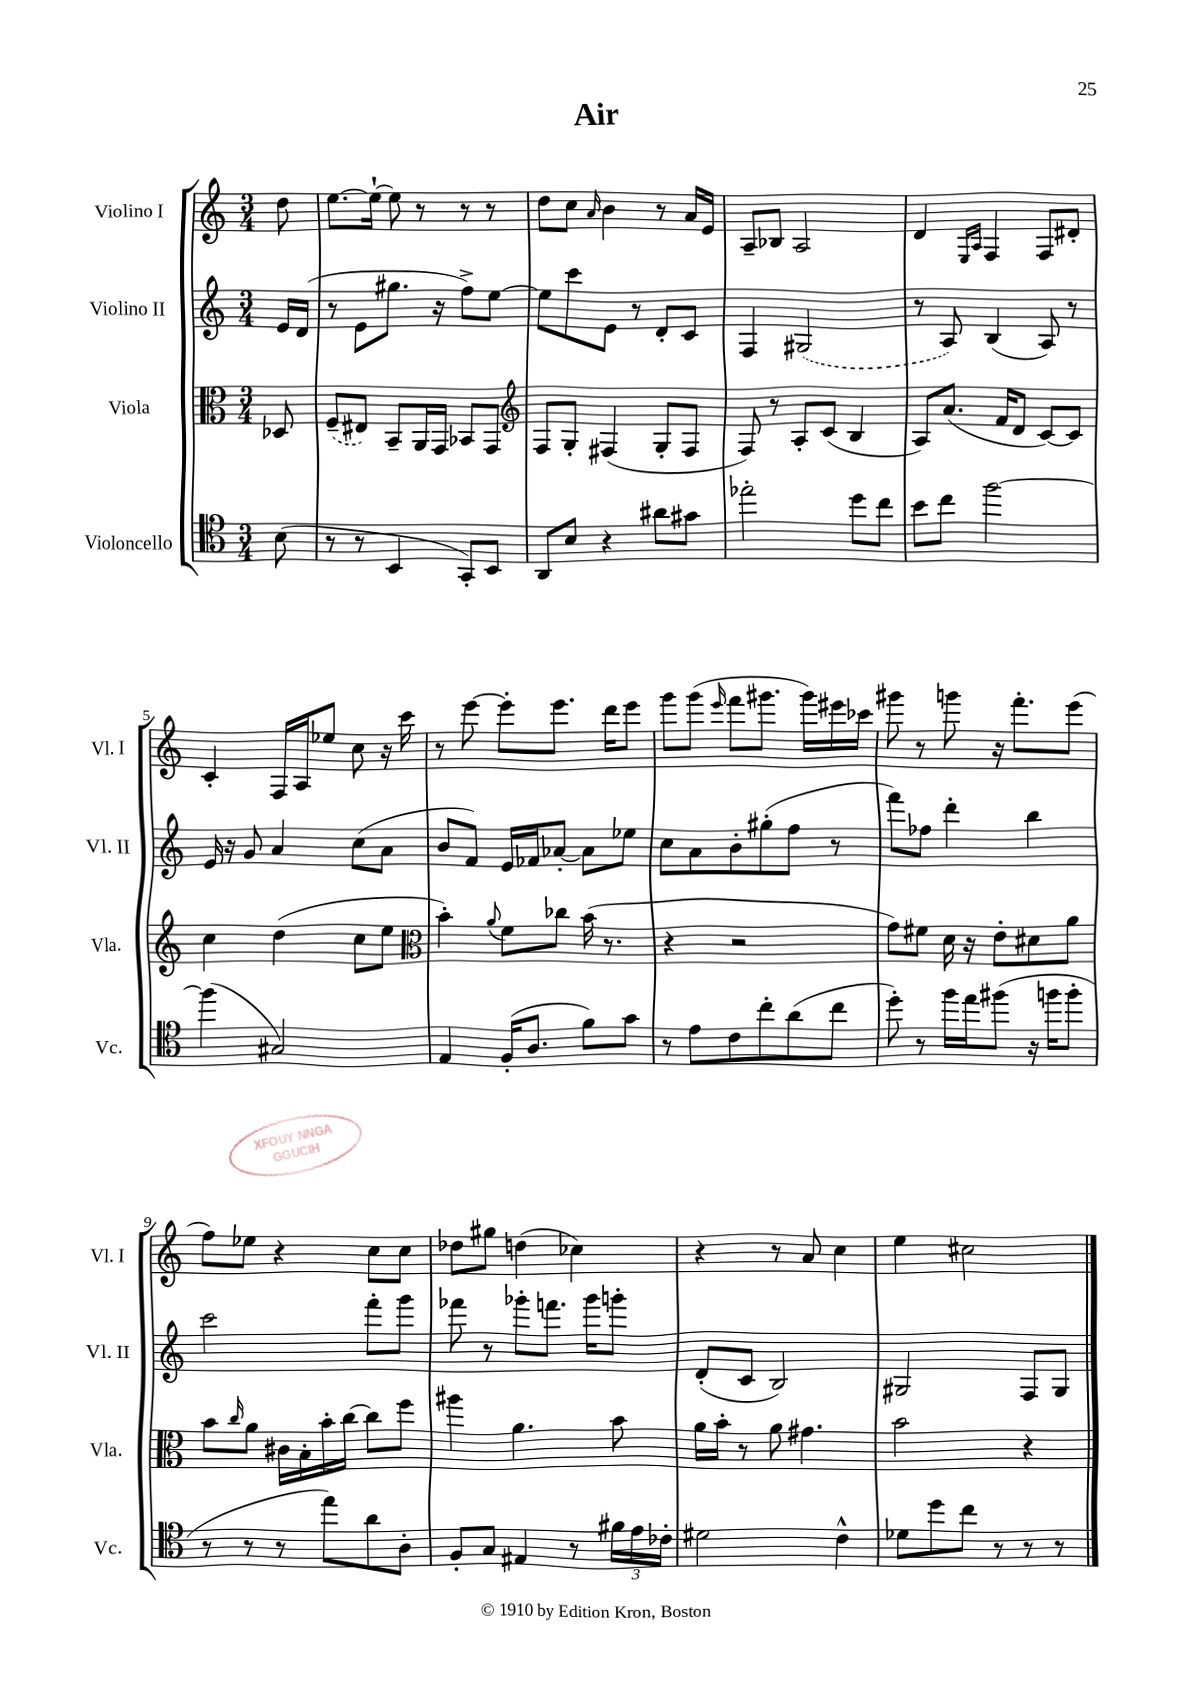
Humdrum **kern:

**kern	**kern	**kern	**kern
*part4	*part3	*part2	*part1
*staff4	*staff3	*staff2	*staff1
*I"Violoncello	*I"Viola	*I"Violino II	*I"Violino I
*I'Vc.	*I'Vla.	*I'Vl. II	*I'Vl. I
*clefC4	*clefC3	*clefG2	*clefG2
*k[]	*k[]	*k[]	*k[]
*M3/4	*M3/4	*M3/4	*M3/4
=	=	=	=
(8B\	8D-X/	16e/LL	8dd\
.	.	(16d/JJ	.
=1	=1	=1	=1
8r	(8F~/L	8r	[8.ee\L
8r	8E#X/J)	8e\L	.
.	.	.	16ee`\Jk_
4BB/	8BB~/L	8.gg#X\J	8ee\]
.	16AA/L	.	8r
.	16GG/JJ	16r	.
8GG'/L)	8BB-X/L	8ff^\L)	8r
8BB/J	8GG/J	[8ee\J	8r
=2	=2	=2	=2
*	*clefG2	*	*
8AA/L	8F/L	8ee\L]	8dd\L
8B/J	8G'/J	8ccc\	8cc\J
.	.	.	16qqa/
4r	(4F#X/	8e\J	4b\
.	.	8r	.
8a#X\L	8G'/L	8d'/L	8r
8g#X\J	8F#/J	8c/J	16a/LL
.	.	.	16e/JJ
=3	=3	=3	=3
2ee-X'\	8F/)	4F/	8A~/L
.	8r	.	8B-X/J
.	8A'/L	(2G#X/	2A/
.	(8c/J	.	.
8dd\L	4B/	.	.
8cc\J	.	.	.
=4	=4	=4	=4
8b\L	8A/L)	8r	4d/
8cc\J	(8.a/J	8A/)	.
.	.	.	16qqE/LL
.	.	.	16qqA/JJ
[2ff\	.	(4B/	4F/
.	16f/KL	.	.
.	8d/J	.	.
.	[8c/L)	8A/)	8F/L
.	8c/J]	8r	8d#X'/J
!!LO:LB:g=z
=5	=5	=5	=5
(4ff\]	4cc\	16e/	4c'/
.	.	16r	.
.	.	8g/	.
2G#X/)	(4dd\	4a/	16F/LL
.	.	.	16A/J
.	.	.	8ee-X/J
.	8cc\L	(8cc\L	8cc\
.	8ee\J	8a\J	16r
.	.	.	16ccc\
=6	=6	=6	=6
*	*clefC3	*	*
4E/	4b'\)	8b/L	8r
.	.	8f/J)	[8eee\
.	8qqa/	.	.
(16F'/KL	8f\L	16e/LL	8eee'\L]
8.A/J	.	16f-X/J	.
.	8cc-X\J	[8a-X'/J	8.eee\J
8f\L)	(16b\	8a-\L]	.
.	8.r	.	16ddd\KL
8g\J	.	8ee-X\J	8eee\J
=7	=7	=7	=7
8r	4r	8cc\L	8ggg\L
8e\L	.	8a\	(8ggg\J
.	.	.	16qqeee/
8c\	2r	8b'\	8fff\L
8cc'\	.	(8gg#X'\	8.ggg#X\J
(8a\	.	8ff\J	.
.	.	.	16ggg#\LL)
8cc\J	.	8r	16eee#X\
.	.	.	16ccc-X\JJ
=8	=8	=8	=8
8dd'\)	8g\L)	8fff\L)	8ggg#X\
8r	8f#X\J	8ff-X\J	8r
16ff\LL	16d\	4ddd'\	8gggn\
16ee\J	16r	.	.
(8ff#X\J	8e'\L	.	16r
.	.	.	8.fff'\L
16r	8d#X\	4bb\	.
16ffn\KL	.	.	.
8ff'\J	8a\J	.	(8eee\J
!!LO:LB:g=z
=9	=9	=9	=9
8r	8b\L	2ccc\	8ff\L)
.	16qqcc/	.	.
8r	8a\J	.	8ee-X\J
8r	16c#X\LL	.	4r
.	16B'\	.	.
8ee\L)	16b'\	.	.
.	[16cc\JJ	.	.
8a\	8cc\L]	8fff'\L	8cc\L
8A'\J	8ff\J	8ggg\J	8cc\J
=10	=10	=10	=10
8F'/L	4aa#X\	8fff-X\	8dd-X\L
8G/J	.	8r	8gg#X\J
4E#X/	4.a\	8ggg-X'\L	(4ddn\
.	.	8.fffn\J	.
8r	.	.	4cc-X\)
.	.	16ggg-\KL	.
24f#X\LL	8b\	8gggn'\J	.
24e\	.	.	.
24c-X'\JJ	.	.	.
=11	=11	=11	=11
2d#X\	16a\LL	(8d'/L	4r
.	16b'\JJ	.	.
.	8r	8c/J	.
.	8a\	2B/)	8r
.	4.g#X\	.	8a/
4c^^\	.	.	4cc\
=12	=12	=12	=12
8d-X\L	2b\	2G#X/	4ee\
8dd\	.	.	.
8cc\J	.	.	2cc#X\
8r	.	.	.
8r	4r	8F/L	.
8r	.	8G#/J	.
==	==	==	==
*-	*-	*-	*-
